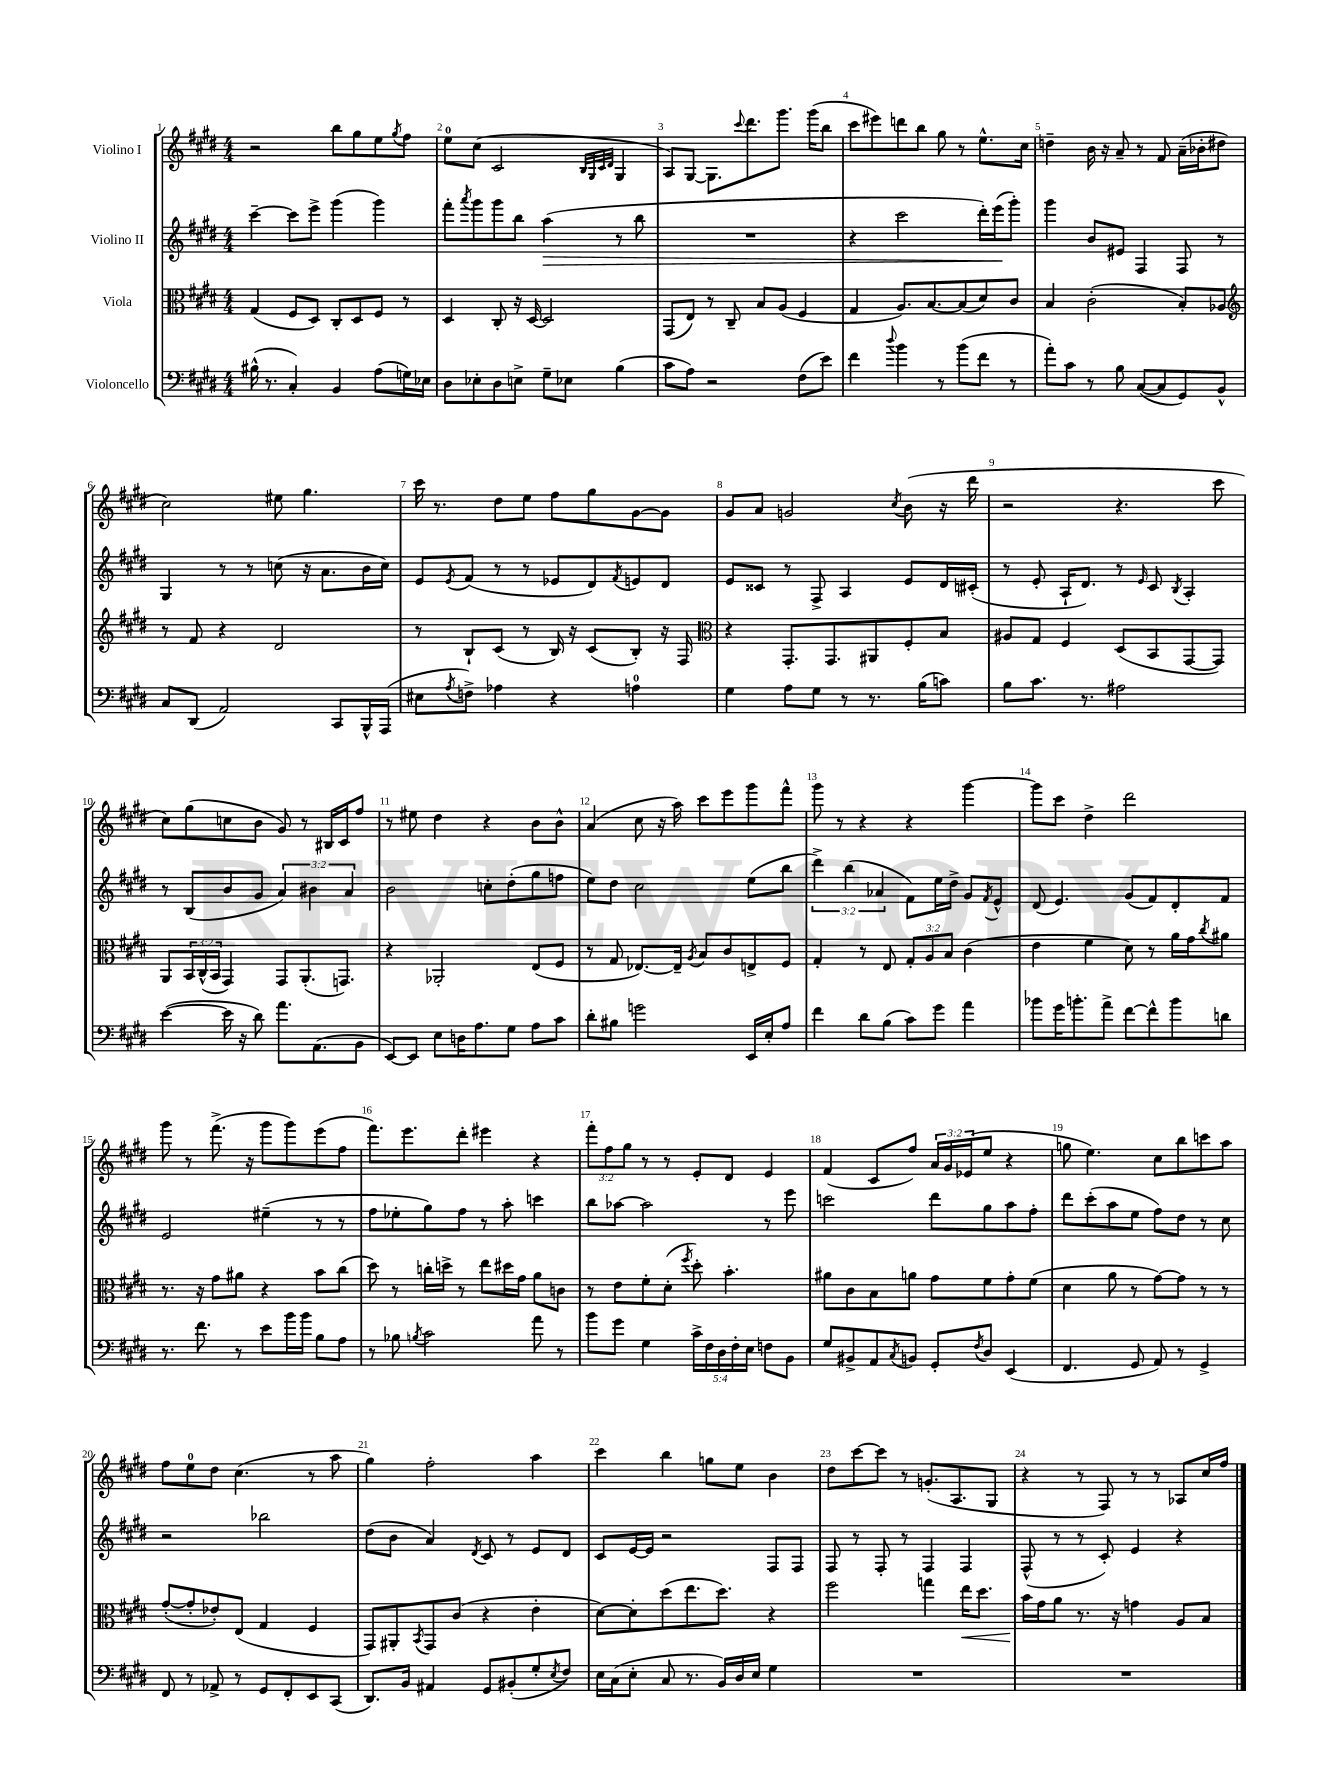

**kern	**kern	**dynam	**kern	**dynam	**kern
*part4	*part3	*part3	*part2	*part2	*part1
*staff4	*staff3	*staff3	*staff2	*staff2	*staff1
*I"Violoncello	*I"Viola	*	*I"Violino II	*	*I"Violino I
*clefF4	*clefC3	*	*clefG2	*	*clefG2
*k[f#c#g#d#]	*k[f#c#g#d#]	*	*k[f#c#g#d#]	*	*k[f#c#g#d#]
*M4/4	*M4/4	*	*M4/4	*	*M4/4
=1	=1	=1	=1	=1	=1
(16B#X^^\	(4G#/	.	[4ccc#~\	.	2r
8.r	.	.	.	.	.
4C#'/)	8F#/L	.	8ccc#\L]	.	.
.	8D#/J)	.	8eee^\J	.	.
4BB/	8C#'/L	.	(4ggg#\	.	8bb\L
.	8D#/	.	.	.	8gg#\
(8A\L	8F#/J	.	4ggg#\)	.	8ee\
.	.	.	.	.	8qgg#/
16Gn\L)	8r	.	.	.	8ff#\J
16E-X\JJ	.	.	.	.	.
=2	=2	=2	=2	=2	=2
8D#\L	4D#/	.	8fff#'\L	.	8ee\L
.	.	.	8qaaa/	.	.
8E-X'\	.	.	8ggg#\	.	(8cc#\J
8D#\	8C#'/	.	8ggg#\	.	2c#/
8En^\J	16r	.	8bb\J	.	.
.	[16D#/	.	.	.	.
!	!	!	!	!LO:HP:b	!
8G#~\L	2D#/]	.	(4aa\	>	.
8E-X\J	.	.	.	.	.
.	.	.	.	.	32qqB/LLL
.	.	.	.	.	32qqG#/
.	.	.	.	.	32qqc#/
.	.	.	.	.	32qqd#/JJJ
(4B\	.	.	8r	.	4G#/
.	.	.	8bb\	.	.
=3	=3	=3	=3	=3	=3
8c#\L	(8GG#/L	.	1r	.	8A/L)
8A\J)	8E/J)	.	.	.	[8G#/J
2r	8r	.	.	.	8.G#\L]
.	8C#~/	.	.	.	.
.	.	.	.	.	8qqccc#/
.	.	.	.	.	8.ddd#\
.	8B/L	.	.	.	.
.	(8A/J	.	.	.	8.ggg#\J
(8F#\L	4F#/	.	.	.	.
.	.	.	.	.	(16ggg#\KL
8e\J)	.	.	.	.	8bb\J
=4	=4	=4	=4	=4	=4
4f#\	4G#/	.	4r	.	8ccc#\L
.	.	.	.	.	8eee#X\)
8qqdd#/	.	.	.	.	.
4b\	8.A/L)	.	2ccc#\	.	8dddn\
.	.	.	.	.	8bb\J
.	[8.B/	.	.	.	.
8r	.	.	.	.	8gg#\
(8b\L	(8B/]	.	.	.	8r
8f#\J	8d#/)	.	16ddd#'\LL)	.	8.ee^^\L
.	.	.	(16eee\J	.	.
8r	8c#/J	.	8ggg#'\J)	]	.
.	.	.	.	.	16cc#\Jk
=5	=5	=5	=5	=5	=5
8a'\L)	4B/	.	4ggg#\	.	4ddn~\
8c#\J	.	.	.	.	.
8r	(2c#'\	.	8b/L	.	16b\
.	.	.	.	.	16r
8B\	.	.	8e#X/J	.	8a~/
([8C#/L	.	.	4F#/	.	8r
8C#/]	.	.	.	.	8f#/
8GG#/)	8B'/L)	.	8F#/	.	(16a~\LL
.	.	.	.	.	16b-X'\J
8BB^^/J	8A-X/J	.	8r	.	8dd#X\J
!!LO:LB:g=z
=6	=6	=6	=6	=6	=6
*	*clefG2	*	*	*	*
8C#/L	8r	.	4G#/	.	2cc#\)
(8DD#/J	8f#/	.	.	.	.
2AA/)	4r	.	8r	.	.
.	.	.	8r	.	.
.	2d#/	.	(8ccn\	.	8ee#X\
.	.	.	16r	.	4.gg#\
.	.	.	8.a\L	.	.
8CC#/L	.	.	.	.	.
16BBB^^/L	.	.	16b\L	.	.
(16AAA/JJ	.	.	16cc\JJ)	.	.
=7	=7	=7	=7	=7	=7
8E#X\L	8r	.	8e/L	.	16ccc#\
.	.	.	.	.	8.r
8qA/	.	.	8qe/	.	.
8Fn^\J)	8B`/L	.	(8f#/J	.	.
4A-X\	(8c#/J	.	8r	.	8dd#\L
.	8r	.	8r	.	8ee\J
4r	16B/)	.	8e-X/L	.	8ff#\L
.	16r	.	.	.	.
.	(8c#/L	.	8d#/)	.	8gg#\
.	.	.	8qf#/	.	.
4An\	8B'/J)	.	8en/	.	[8g#\
.	16r	.	8d#/J	.	8g#\J]
.	16F#/	.	.	.	.
=8	=8	=8	=8	=8	=8
*	*clefC3	*	*	*	*
4G#\	4r	.	8e/L	.	8g#/L
.	.	.	8c##X/J	.	8a/J
8A\L	8.GG#'/L	.	8r	.	2gn/
8G#\J	.	.	8F#^/	.	.
.	8.GG#/	.	.	.	.
8r	.	.	4A/	.	.
8.r	8AA#X/	.	.	.	.
.	.	.	.	.	8qcc#/
.	8F#'/	.	8e/L	.	(8b\
(16B\KL	.	.	.	.	.
8cn\J)	8B/J	.	16d#/L	.	16r
.	.	.	(16c#X'/JJ	.	16ddd#\
=9	=9	=9	=9	=9	=9
8B\L	8A#X/L	.	8r	.	2r
8.c#\J	8G#/J	.	8e'/	.	.
.	4F#/	.	16A`/KL	.	.
8.r	.	.	8.d#/J)	.	.
2A#X\	(8D#/L	.	8r	.	4.r
.	.	.	16qqe/	.	.
.	8BB/	.	8c#/	.	.
.	.	.	8qB/	.	.
.	[8GG#/	.	4A'/	.	.
.	8GG#/J])	.	.	.	8ccc#\
!!LO:LB:g=z
=10	=10	=10	=10	=10	=10
([4e\	8AA/L	.	8r	.	8cc#\L)
.	24BB/L	.	(8B/L	.	(8gg#\
.	(24C#^^/	.	.	.	.
.	24BB/JJ	.	.	.	.
16e\]	4GG#/)	.	8b/	.	8ccn\
16r	.	.	.	.	.
8d#\)	.	.	8g#/J	.	8b\J
8.a\L	8GG#/L	.	6a/)	.	8g#/)
.	(8.AA'/	.	.	.	8r
.	.	.	6b#X\	.	.
(8.AA\	.	.	.	.	.
.	.	.	.	.	16B#X/LL
.	8.GGn/J)	.	.	.	16c#/J
.	.	.	6a/	.	.
8BB\J	.	.	.	.	8ff#/J
=11	=11	=11	=11	=11	=11
[8EE/L)	4r	.	2b\	.	8r
8EE/J]	.	.	.	.	8ee#X\
8E\L	2AA-X'/	.	.	.	4dd#\
16Dn\K	.	.	.	.	.
8.A\	.	.	.	.	.
.	.	.	8ccn'\L	.	4r
8G#\J	.	.	(8dd#'\	.	.
8A\L	(8E/L	.	8gg#\	.	8b\L
8c#\J	8F#/J	.	8ffn\J	.	8b^^\J
=12	=12	=12	=12	=12	=12
8d#'\L	8r	.	8ee\L)	.	(4a/
8B#X\J	8G#/	.	8dd#\J	.	.
2gn\	[8.E-X/L)	.	2cc#\	.	8cc#\
.	.	.	.	.	16r
.	16E-~/Jk]	.	.	.	16aa\)
.	8qA/	.	.	.	.
.	8B/L	.	.	.	8ccc#\L
.	8c#/	.	.	.	8eee\
16EE/LL	8En^/	.	(8ee\L	.	8ggg#\
16E'/J	.	.	.	.	.
8A/J	8F#/J	.	8bb\J	.	8fff#^^\J
=13	=13	=13	=13	=13	=13
4f#\	4G#'/	.	6ddd#^\)	.	8ggg#\
.	.	.	.	.	8r
.	.	.	(6bb\	.	.
8d#\L	8r	.	.	.	4r
.	.	.	6a-X/	.	.
(8B\J	8E/	.	.	.	.
8c#\L)	12G#'/L	.	8f#\L)	.	4r
.	12A/	.	.	.	.
8g#\J	.	.	16ee\L	.	.
.	12B/J	.	.	.	.
.	.	.	16dd#^\JJ	.	.
4a\	(4c#\	.	8g#/L	.	[4ggg#\
.	.	.	8qf#/	.	.
.	.	.	8e^^/J	.	.
=14	=14	=14	=14	=14	=14
8b-X\L	4e\	.	(8d#/	.	8ggg#\L]
16g#\K	.	.	4.e/)	.	8ccc#\J
8.bn'\	.	.	.	.	.
.	4f#\	.	.	.	4dd#^\
8a^\J	.	.	.	.	.
[8f#\L	8d#\)	.	(8g#/L	.	2ddd#\
8f#^^\]	8r	.	8f#/)	.	.
8b\	16a\LL	.	8d#'/	.	.
.	16g#\J	.	.	.	.
.	8qcc#/	.	.	.	.
8dn\J	8a#X\J	.	8f#/J	.	.
!!LO:LB:g=z
=15	=15	=15	=15	=15	=15
8.r	8.r	.	2e/	.	8ggg#\
.	.	.	.	.	8r
8.f#\	16r	.	.	.	.
.	8g#\L	.	.	.	(8.fff#^\
8r	8a#X\J	.	.	.	.
.	.	.	.	.	16r
8e\L	4r	.	(4ee#X~\	.	8ggg#\L
16b\L	.	.	.	.	8ggg#\)
16b\JJ	.	.	.	.	.
8B\L	8b\L	.	8r	.	(8eee\
8A\J	(8cc#\J	.	8r	.	8ff#\J
=16	=16	=16	=16	=16	=16
8r	8dd#\)	.	8ff#\L	.	8.fff#\L)
8B-X\	8r	.	8ee-X'\	.	.
.	.	.	.	.	8.eee\
8qBn/	.	.	.	.	.
2c#\	16ccn'\LL	.	8gg#\)	.	.
.	16ddn^\JJ	.	.	.	.
.	8r	.	8ff#\J	.	8ddd#'\J
.	8ee\L	.	8r	.	4eee#X\
.	16dd#X\L	.	8aa'\	.	.
.	16g#\JJ	.	.	.	.
8a\	8a\L	.	4cccn\	.	4r
8r	8cn\J	.	.	.	.
=17	=17	=17	=17	=17	=17
8b\L	8r	.	8bb\L	.	12fff#'\L
.	.	.	.	.	12ff#\
8g#\J	8e\L	.	[8aa-X\J	.	.
.	.	.	.	.	12gg#\J
4G#\	8f#'\	.	2aa-\]	.	8r
.	(8d#'\J	.	.	.	8r
.	8qff#/	.	.	.	.
20c#^\LL	8dd#'\)	.	.	.	8e'/L
20F#\	.	.	.	.	.
20D#\	.	.	.	.	.
.	4.b'\	.	.	.	8d#/J
20F#'\	.	.	.	.	.
20E\JJ	.	.	.	.	.
8Fn\L	.	.	8r	.	4e/
8BB\J	.	.	8eee\	.	.
=18	=18	=18	=18	=18	=18
8G#/L	8a#X\L	.	2cccn\	.	(4f#/
8BB#X^/	8c#\	.	.	.	.
8AA/	8B\	.	.	.	8c#/L
8qC#/	.	.	.	.	.
8BBn/J	8an\J	.	.	.	8ff#/J)
8GG#'/L	8g#\L	.	8ddd#\L	.	24a/LL
.	.	.	.	.	24g#/
.	.	.	.	.	(24e-X/J
8qF#/	.	.	.	.	.
8D#/J	8f#\	.	8gg#\	.	8ee/J
(4EE/	8g#'\	.	8aa\	.	4r
.	(8f#\J	.	8ff#'\J	.	.
=19	=19	=19	=19	=19	=19
4.FF#/	4d#\	.	8ddd#\L	.	8ggn\
.	.	.	(8ccc#'\	.	4.ee\)
.	8a\	.	8aa\	.	.
8GG#/	8r	.	8ee\J	.	.
8AA/)	[8g#\L)	.	8ff#\L)	.	8cc#\L
8r	8g#\J]	.	8dd#\J	.	8bb\
4GG#^/	8r	.	8r	.	8cccn\
.	8r	.	8cc#\	.	8aa\J
!!LO:LB:g=z
=20	=20	=20	=20	=20	=20
8FF#/	([8g#'/L	.	2r	.	8ff#\L
8r	8g#'/]	.	.	.	8ee\
8AA-X^/	8e-X'/)	.	.	.	8dd#\J
8r	(8E/J	.	.	.	(4.cc#\
8GG#/L	4G#/	.	2bb-X\	.	.
8FF#'/	.	.	.	.	.
8EE/	4F#/	.	.	.	8r
(8CC#/J	.	.	.	.	8aa\
=21	=21	=21	=21	=21	=21
8.DD#/L)	8GG#/L)	.	(8dd#\L	.	4gg#\)
.	8AA#X'/	.	8b\J	.	.
16BB/Jk	.	.	.	.	.
.	8qBB/	.	.	.	.
4AA#X/	8GG#/	.	4a/)	.	2ff#'\
.	(8c#/J	.	.	.	.
.	.	.	8qd#/	.	.
8GG#/L	4r	.	8c#/	.	.
(8BB#X'/	.	.	8r	.	.
8G#'/	4e'\	.	8e/L	.	4aa\
8qE/	.	.	.	.	.
8F#/J)	.	.	8d#/J	.	.
=22	=22	=22	=22	=22	=22
16E\LL	[8d#\L)	.	8c#/L	.	4ccc#\
(16C#\J	.	.	.	.	.
8E'\J	8d#'\]	.	[16e/L	.	.
.	.	.	16e/JJ]	.	.
8C#/	(8dd#\	.	2r	.	4bb\
8.r	8.ee\	.	.	.	.
.	.	.	.	.	8ggn\L
16BB/LL)	8.dd#\J)	.	.	.	.
16D#/	.	.	.	.	8ee\J
16E/JJ	.	.	.	.	.
4G#\	4r	.	8F#/L	.	4b\
.	.	.	8F#/J	.	.
=23	=23	=23	=23	=23	=23
1r	2ff#\	.	8F#/	.	8dd#\L
.	.	.	8r	.	[8ccc#\
.	.	.	8F#'/	.	8ccc#\J]
.	.	.	8r	.	8r
.	4ggn\	.	4F#/	.	(8.gn'/L
.	.	.	.	.	8.A/
!	!	!LO:HP:b	!	!	!
.	16ee\KL	<	4F#/	.	.
.	8.dd#\J	.	.	.	.
.	.	.	.	.	8G#/J
=24	=24	=24	=24	=24	=24
1r	16b\LL	.	(8F#^^/	.	4r
.	16g#\J	[	.	.	.
.	8a\J	.	8r	.	.
.	8.r	.	8r	.	8r
.	.	.	8c#'/)	.	8F#/)
.	16r	.	.	.	.
.	4gn\	.	4e/	.	8r
.	.	.	.	.	8r
.	8A/L	.	4r	.	8A-X/L
.	8B/J	.	.	.	16cc#/L
.	.	.	.	.	16ff#/JJ
==	==	==	==	==	==
*-	*-	*-	*-	*-	*-
